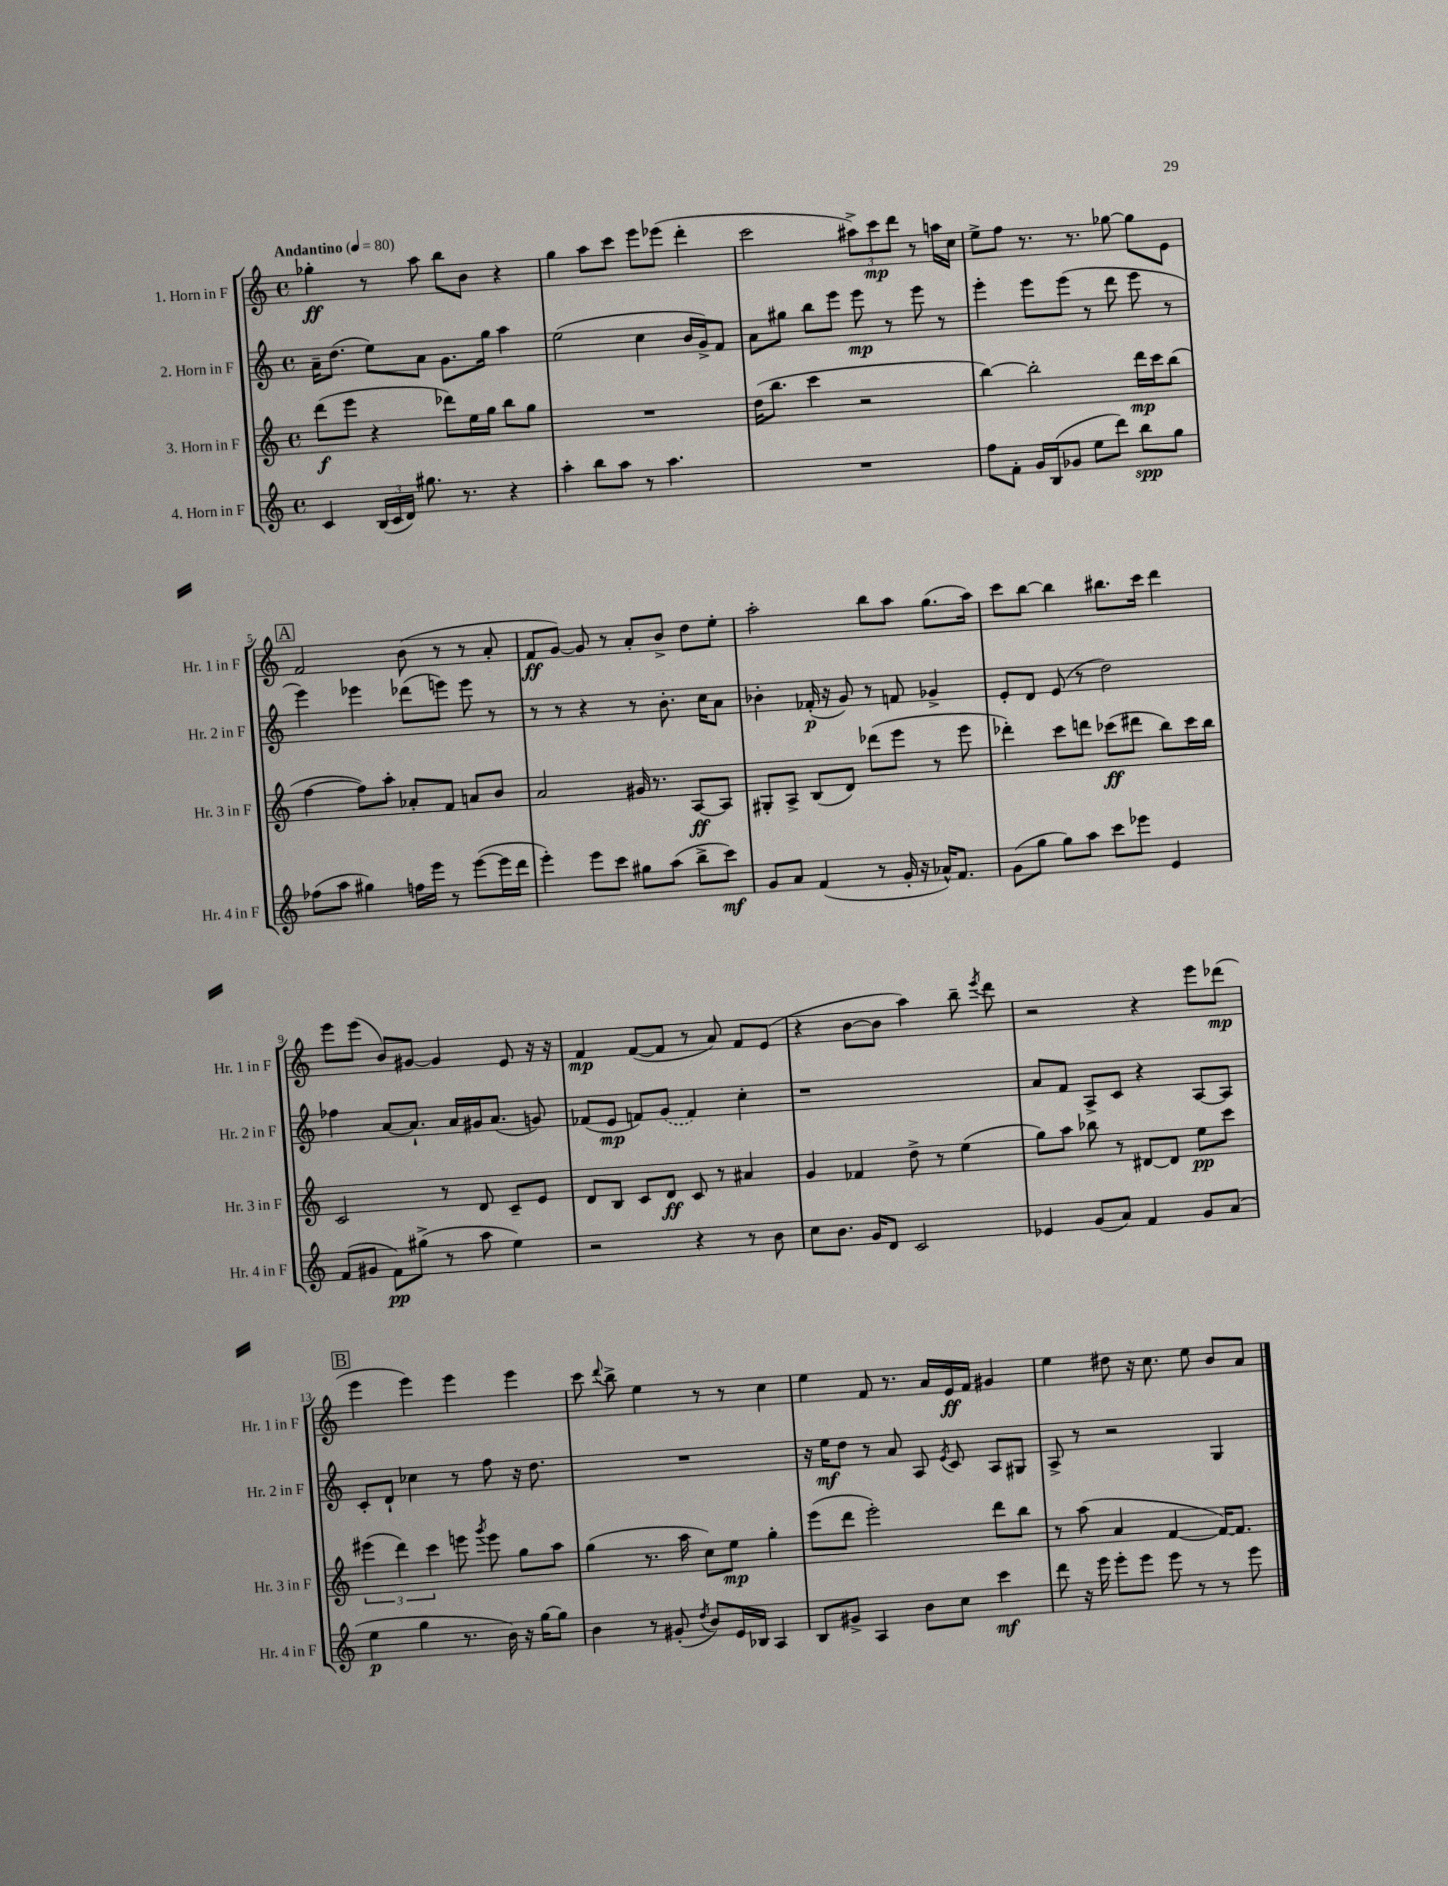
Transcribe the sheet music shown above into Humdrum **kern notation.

**kern	**kern	**kern	**kern
*staff4	*staff3	*staff2	*staff1
*clefG2	*clefG2	*clefG2	*clefG2
*k[]	*k[]	*k[]	*k[]
*M4/4	*M4/4	*M4/4	*M4/4
*met(c)	*met(c)	*met(c)	*met(c)
*MM80	*MM80	*MM80	*MM80
4c/	(8ddd\L	16a~\LK	4gg-'\
.	.	(8.dd\J	.
.	8eee\J	.	.
(24B/LL	4r	8ee\L)	8r
24c/	.	.	.
24d/JJ)	.	.	.
8.gg#\	.	8a\J	8aa\
.	8ddd-\L)	8.g\L	8bb\L
8.r	.	.	.
.	16ee\L	.	8b\J
.	16gg\JJ	16gg\Jk	.
4r	8bb\L	4aa\	4r
.	8gg\J	.	.
=	=	=	=
4aa'\	1r	(2ee\	4gg\
8bb\L	.	.	8aa\L
8aa\J	.	.	8ccc\J
8r	.	4cc\	8eee\L
4.aa\	.	.	(8eee-\J
.	.	16b/LL	4ddd'\
.	.	16g^/J)	.
.	.	8f/J	.
=	=	=	=
1r	(16dd\LK	8a\L	2ccc\
.	8.bb\J	.	.
.	.	8gg#\J	.
.	4ccc\	8bb\L	.
.	.	8eee\J	.
.	2r	8eee\	12aa#^\L)
.	.	.	12ccc\
.	.	8r	.
.	.	.	12ddd\J
.	.	8eee\	8r
.	.	8r	16aa\LL
.	.	.	16cc\JJ
=	=	=	=
8ff\L	[4bb\)	4eee'\	8ee^\L
8f'\J	.	.	8ff\J
16g/LL	2bb'\]	8eee\L	8.r
(16B/J	.	.	.
8g-/J	.	(8eee\J	.
.	.	.	8.r
8ee\L	.	8r	.
8ddd\J)	.	8ddd\	[8gg-\
8bb\L	16ddd\LL	8eee\	8gg-\]L
.	16ccc\J	.	.
8gg\J	(8bb\J	8r	8e\J
=	=	=	=
(8ff-\L	[4ff\	4eee\)	2f/
8aa\J	.	.	.
4gg#\)	8ff\]L)	4eee-\	.
.	8aa'\J	.	.
16ff\LL	8a-'/L	(8ddd-\L	(8b\
16eee\JJ	.	.	.
8r	8f/J	8eee\J)	8r
([8eee\L	8a/L	8eee\	8r
16eee\]L	8b/J	8r	8a'/
16ddd\JJ	.	.	.
=	=	=	=
4eee'\)	2a/	8r	8f/L
.	.	8r	[8g/J)
8eee\L	.	4r	8g/]
8ccc\J	.	.	8r
8gg#\L	16g#/	8r	8a'/L
.	8.r	.	.
(8aa\J	.	8.b'\	8b^/J
8bb^\L	[8A/L	.	8dd\L
.	.	16cc\LK	.
8ccc\J)	8A/]J	8a\J	8ee'\J
=	=	=	=
8g/L	8G#'/L	4b-'\	2aa'\
8a/J	8A^/J	.	.
(4f/	(8B/L	(16f-'/	.
.	.	16r	.
.	8d/J)	8g/)	.
8r	(8ddd-\L	8r	8bb\L
16g'/	8eee\J	8f/	8aa\J
16r	.	.	.
16a-^^/LK)	8r	4g-^/	(8.gg\L
8.f/J	.	.	.
.	8eee\	.	.
.	.	.	16aa\Jk)
=	=	=	=
(8g\L	4ddd-'\)	8e'/L	8ccc\L
8gg\J	.	8d/J	[8bb\J
8gg\L)	8ccc\L	(8e/	4bb\]
8aa\J	8ddd\J	8r	.
8ccc\L	(8ccc-\L	2dd\)	8.bb#\L
8eee-\J	8ddd#\J	.	.
.	.	.	16ccc\Jk
4e/	8bb\L)	.	4ddd\
.	16ccc-\L	.	.
.	16bb\JJ	.	.
=	=	=	=
(8f/L	2c/	4ff-\	8eee\L
8g#/J	.	.	(8eee\J
8f\L)	.	[8a/L	8b/L)
(8gg#^\J	.	8.a`/]J	[8g#/J
8r	8r	.	4g#/]
.	.	16a/LL	.
8aa\	8d/	16g#/J	.
.	.	(8.a/J	.
4ee\)	8c~/L	.	8e/
.	8e/J	8g/)	16r
.	.	.	16r
=	=	=	=
2r	8d/L	(8f-/L	4f/
.	8B/J	8e/J	.
.	8c/L	8f/L)	([8f/L
.	8d/J	(8g/J	8f/]J
4r	8c/	4f/)	8r
.	8r	.	8a/)
8r	4a#/	4cc'\	8f/L
8b\	.	.	(8e/J
=	=	=	=
8cc\L	4g/	1r	4r
8.b\J	.	.	.
.	4f-/	.	[8b\L
16g/LK	.	.	.
8d/J	.	.	8b\]J
2c/	8dd^\	.	4aa\)
.	8r	.	.
.	(4ee\	.	8bb~\
.	.	.	8qeee/
.	.	.	8ddd\
=	=	=	=
4e-/	8gg\L)	8a/L	2r
.	8aa\J	8f/J	.
(8g/L	8bb-\	8A^/L	.
8a/J)	8r	8c/J	.
4f/	[8d#/L	4r	4r
.	8d#/]J	.	.
8g/L	8ee\L	[8A/L	8eee\L
(8a/J	8ccc\J	8A/]J	(8ddd-\J
=	=	=	=
4ee\	(6eee#\	8c'/L	4eee\
.	.	8d`/J	.
.	6ddd\)	.	.
4gg\	.	4cc-\	4eee\)
.	6ccc\	.	.
8.r	8eee\	8r	4eee\
.	8qggg/	.	.
.	8eee\	8ff\	.
16b\)	.	.	.
16r	8gg\L	16r	4eee\
[16gg\LK	.	8.dd\	.
8gg\]J	8aa\J	.	.
=	=	=	=
4b\	(4gg\	1r	8ccc\
.	.	.	8qqddd/
.	.	.	8bb^\
8r	8.r	.	4ee\
(8g#'/	.	.	.
.	16aa\	.	.
8qdd/	.	.	.
8b/L)	8cc\L)	.	8r
16e/L	8ee\J	.	8r
16B-/JJ	.	.	.
4A/	4gg'\	.	4cc\
=	=	=	=
8B/L	(8eee\L	16r	4ee\
.	.	16ee\LK	.
8g#^/J	8ddd\J	8dd\J	.
4A/	2eee'\)	8r	8f/
.	.	8a/	8.r
8b\L	.	8A/	.
.	.	.	16a/LL
.	.	8qe/	.
8cc\J	.	8c/	16e/
.	.	.	16f/JJ
4ccc\	8ddd\L	8A/L	4g#/
.	8bb\J	8G#/J	.
=	=	=	=
8ddd\	8r	8A^/	4ee\
16r	(8aa\	8r	.
16eee\	.	.	.
8eee'\L	4a/	2r	8dd#\
8eee\J	.	.	16r
.	.	.	8.cc\
8eee\	[4f/	.	.
8r	.	.	8ee\
8r	16f/_LK)	4G/	8b/L
.	8.f/]J	.	.
8eee\	.	.	8a/J
==	==	==	==
*-	*-	*-	*-
